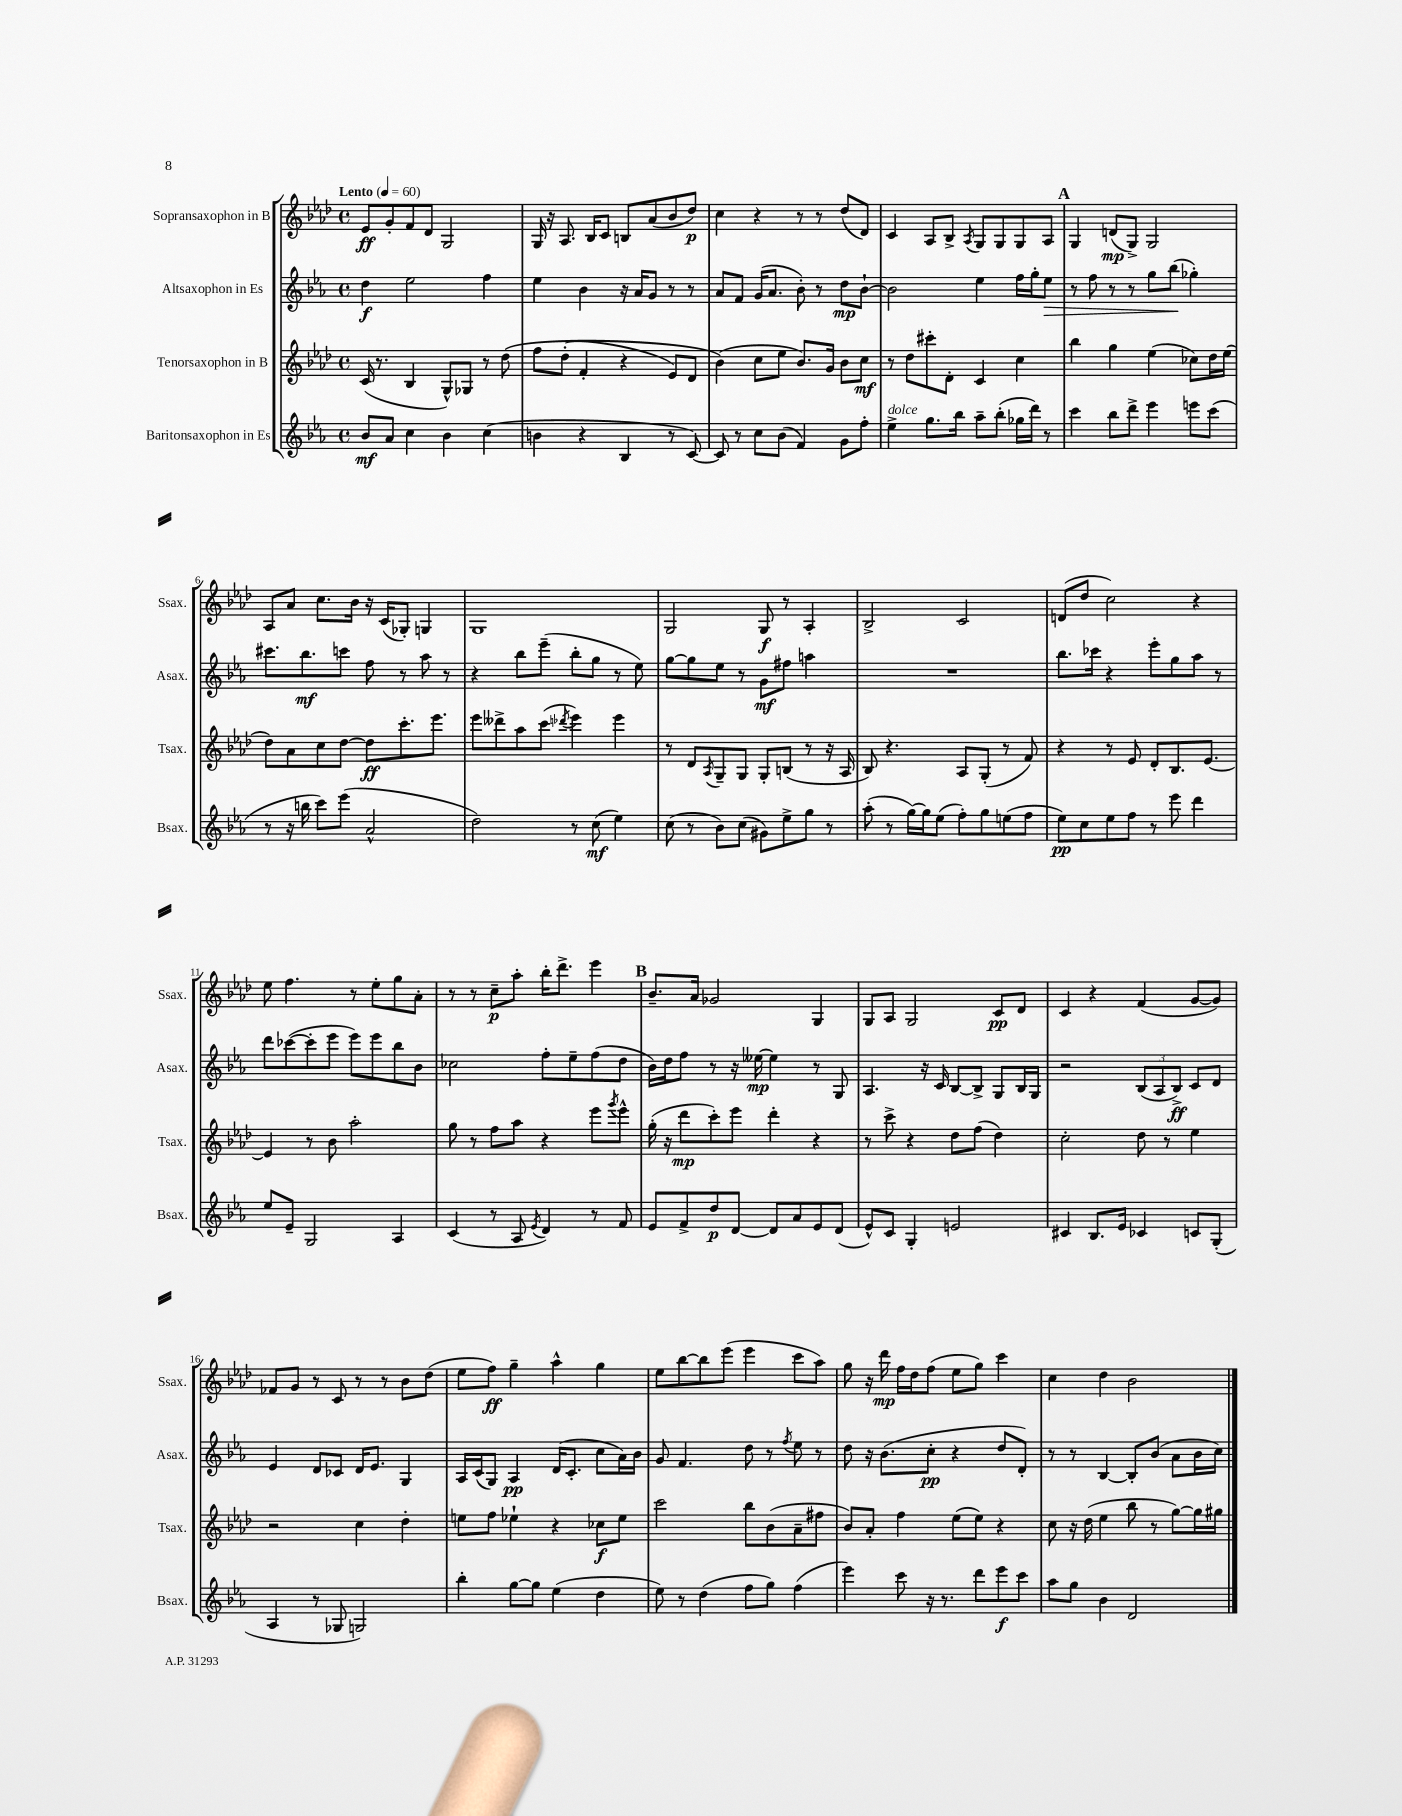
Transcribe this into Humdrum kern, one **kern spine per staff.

**kern	**kern	**kern	**kern
*staff4	*staff3	*staff2	*staff1
*clefG2	*clefG2	*clefG2	*clefG2
*k[b-e-a-]	*k[b-e-a-d-]	*k[b-e-a-]	*k[b-e-a-d-]
*M4/4	*M4/4	*M4/4	*M4/4
*met(c)	*met(c)	*met(c)	*met(c)
*MM60	*MM60	*MM60	*MM60
8b-	(16c	4dd	8e-
.	8.r	.	.
8a-	.	.	8g'
4cc	4B-	2ee-	8f
.	.	.	8d-
4b-	8G^^)	.	2G
.	8G-	.	.
(4cc	8r	4ff	.
.	&(8dd-	.	.
=	=	=	=
4b	8ff	4ee-	16G
.	.	.	16r
.	(8dd-'	.	8.A-
4r	4f'	4b-	.
.	.	.	16B-
.	.	.	8c
4B-	4r	16r	8B
.	.	16a-	.
.	.	8g	(8a-
8r	8e-)	8r	8b-
[8c)	8d-	8r	8dd-)
=	=	=	=
8c]	(4b-&)	8a-	4cc
8r	.	8f	.
8cc	8cc	(16g	4r
.	.	8.a-	.
(8b-	8ee-	.	.
4f)	8.b-)	8b-')	8r
.	.	8r	8r
.	16g	.	.
8g	8b-	8dd	(8dd-
8ff'	8cc	[8b-`	8d-)
=	=	=	=
4ee-^	8r	2b-]	4c
.	8dd-	.	.
8.gg	8ccc#'	.	8A-
.	8d-'	.	8B-^
16bb-	.	.	.
.	.	.	8qA-
8aa-~	4c	4ee-	8G
(8bb-'	.	.	8G
16gg-	4cc	16ff	8G
16ddd)	.	16gg'	.
8r	.	8ee-	8A-
=	=	=	=
4ccc	4bb-	8r	4G
.	.	8ff	.
8bb-	4gg	8r	(8d
8ddd^	.	8r	8G^)
4eee-	(4ee-	8gg	2G
.	.	(8bb-	.
8eee	8cc-)	4gg-')	.
(8ccc	16dd-	.	.
.	(16ee-	.	.
=	=	=	=
8r	8dd-)	8.ccc#	8A-
16r	8a-	.	8a-
16bb	.	8.bb-	.
8ccc)	8cc	.	8.cc
(8eee-	[8dd-	8ccc	.
.	.	.	16b-
2a-^^	8dd-]	8ff	16r
.	.	.	(16c
.	8.ccc'	8r	8G-')
.	.	8aa-	4G
.	8.eee-	.	.
.	.	8r	.
=	=	=	=
2dd)	8eee-	4r	1G
.	8ddd--^	.	.
.	8aa-	8bb-	.
.	(8ccc	(8eee-~	.
.	8qddd-	.	.
8r	4eee-)	8bb-'	.
(8cc	.	8gg	.
4ee-)	4eee-	8r	.
.	.	8ee-)	.
=	=	=	=
(8cc	8r	[8gg	2G
8r	8d-	8gg]	.
.	8qA-	.	.
8b-)	8G~	8ee-	.
(8cc	8G	8r	.
8g#)	8G'	8g	8G
8ee-^	(8B	8ff#	8r
8gg	8r	4aa	4A-'
8r	16r	.	.
.	16A-	.	.
=	=	=	=
(8aa-'	8B-)	1r	2B-^
8r	4.r	.	.
[16gg)	.	.	.
16gg]	.	.	.
(8ee-	.	.	.
8ff')	8A-	.	2c
8gg	(8G'	.	.
(8ee	8r	.	.
8ff	8f)	.	.
=	=	=	=
8ee-)	4r	8.bb-	(8d
8cc	.	.	8dd-
.	.	16ccc-	.
8ee-	8r	4r	2cc)
8ff	8e-	.	.
8r	8d-'	8eee-'	.
8eee-	8.B-	8gg	.
4ddd	.	8aa-	4r
.	[8.e-	.	.
.	.	8r	.
=	=	=	=
8ee-	4e-]	8ddd	8ee-
8e-~	.	([8ccc-	4.ff
2G	8r	8ccc-']	.
.	8b-	8eee-	.
.	2aa-'	8eee-)	8r
.	.	8eee-	8ee-'
4A-	.	8bb-	8gg
.	.	8b-	8a-'
=	=	=	=
(4c	8gg	2cc-	8r
.	8r	.	8r
8r	8ff	.	8cc~
8A-	8aa-	.	8aa-'
8qe-	.	.	.
4d)	4r	8ff'	16bb-'
.	.	.	8.ddd-^
.	.	8ee-~	.
8r	8eee-	(8ff	4eee-
.	8qggg	.	.
8f	8eee-^^	8dd	.
=	=	=	=
8e-	(16gg'	16b-)	8.b-~
.	16r	16dd	.
8f^	8ddd-	8ff	.
.	.	.	16a-
8dd	8ccc')	8r	2g-
[8d	8eee-	16r	.
.	.	[16ee--	.
8d]	4ddd-'	4ee--]	.
8a-	.	.	.
8e-	4r	8r	4G
(8d	.	8G	.
=	=	=	=
8e-^^)	8r	4.A-	8G
8c	8ccc^	.	8A-
4G'	4r	.	2G
.	.	16r	.
.	.	16c	.
2e	8dd-	[8B-	.
.	(8ff	8B-^]	.
.	4dd-)	8G	8c
.	.	16B-	8d-
.	.	16G	.
=	=	=	=
4c#	2cc'	2r	4c
8.B-	.	.	4r
16e-	.	.	.
4c-	8dd-	(12B-	(4f
.	.	12A-	.
.	8r	.	.
.	.	12B-^)	.
8c	4ee-	8c	[8g
(8G'	.	8d	8g])
=	=	=	=
4A-	2r	4e-	8f-
.	.	.	8g
8r	.	8d	8r
8G-	.	8c-	8c
2G)	4cc	16d	8r
.	.	8.e-	.
.	.	.	8r
.	4dd-'	4G	8b-
.	.	.	(8dd-
=	=	=	=
4bb-'	8ee	16A-	8ee-
.	.	(16c	.
.	8ff	8G)	8ff)
[8gg	4ee-`	4A-	4gg~
8gg]	.	.	.
(4ee-	4r	(16d	4aa-^^
.	.	8.c'	.
4dd	8cc-	8cc	4gg
.	8ee-	16a-)	.
.	.	16b-	.
=	=	=	=
8ee-)	2ccc	8g	8ee-
8r	.	4.f	[8bb-
(4dd	.	.	8bb-]
.	.	.	(8eee-
8ff	8bb-	8dd	4eee-
8gg)	(8b-	8r	.
.	.	8qff	.
(4ff	8a-~	8ee-	8ccc
.	8ff#	8r	8aa-)
=	=	=	=
4eee-)	8b-)	8dd	8gg
.	8a-'	16r	16r
.	.	(8.b-	16ddd-
8ccc	4ff	.	16ff
.	.	.	16dd-
16r	.	8cc'	(8ff
8.r	.	.	.
.	(8ee-	4r	8ee-
8ddd	8ee-)	.	8gg)
8eee-	4r	8dd	4ccc
8ccc	.	8d')	.
=	=	=	=
8aa-	8cc	8r	4cc
8gg	16r	8r	.
.	(16dd-	.	.
4b-	4ee-	[4B-	4dd-
2d	8bb-	8B-']	2b-
.	8r	(8b-	.
.	[8gg)	8a-	.
.	16gg]	16b-	.
.	16gg#	16cc)	.
==	==	==	==
*-	*-	*-	*-
